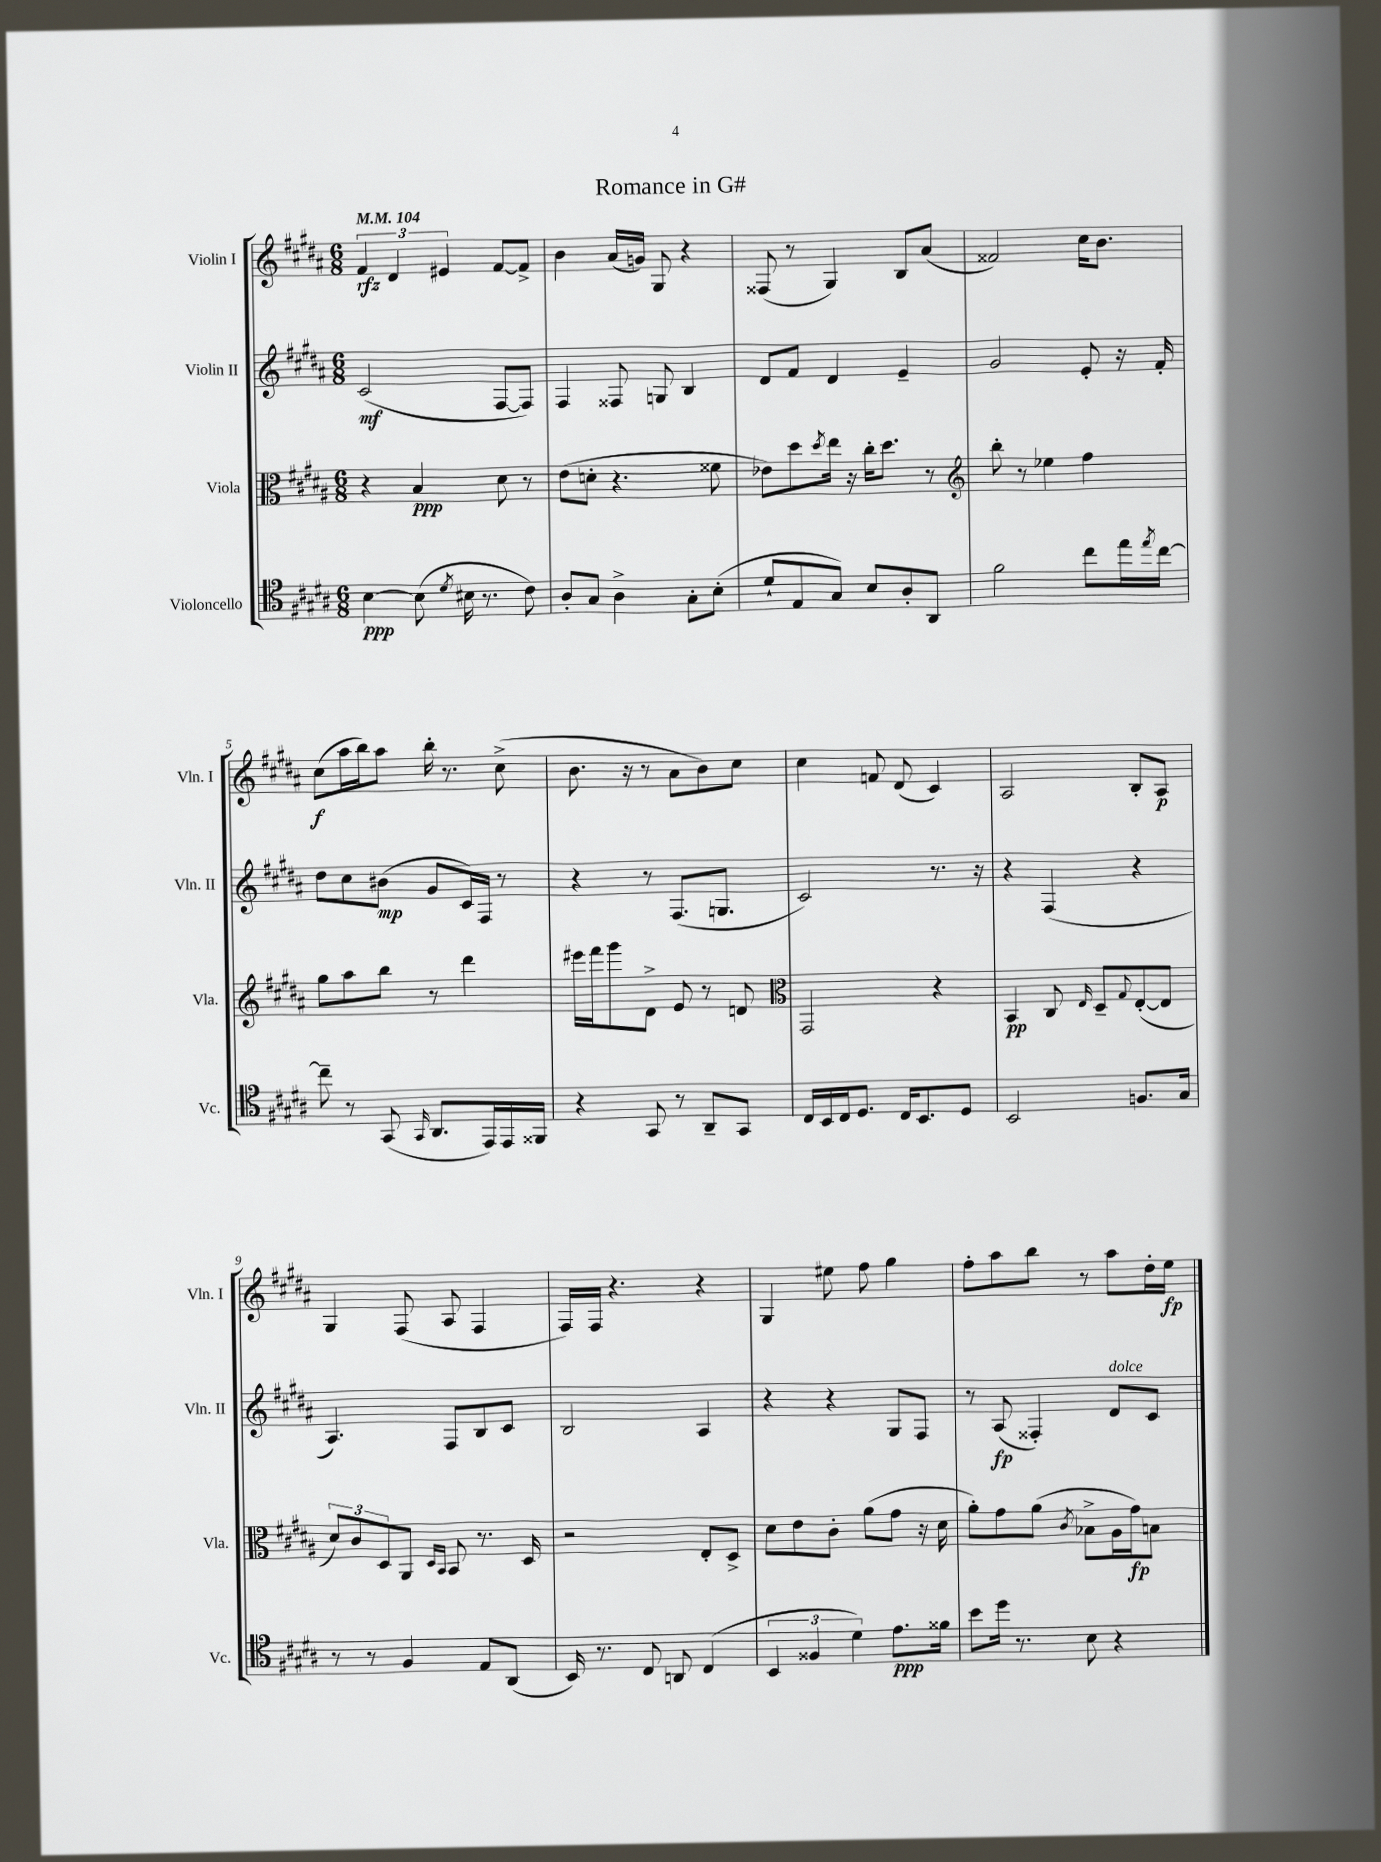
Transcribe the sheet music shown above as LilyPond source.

\header { title = "Romance in G#" }
<<
\new StaffGroup <<
\new Staff = "s0" \with { instrumentName = "Violin I" shortInstrumentName = "Vln. I" } {
    \clef treble \key b \major \numericTimeSignature \time 6/8 \tempo 4 = 104
    \tuplet 3/2 { fis'4\rfz dis'4 eis'4 } fis'8~ fis'8-> |
    b'4 ais'16( g'16) gis8 r4 |
    fisis8( r8 gis4) b8 ais'8( |
    fisis'2) cis''16 b'8. |
    cis''8\f( ais''16 b''16) ais''8 b''16-. r8. cis''8->( |
    b'8. r16 r8 ais'8 b'8) cis''8 |
    cis''4 f'8 dis'8( cis'4) |
    ais2 b8-. ais8\p |
    gis4 fis8( ais8 fis4 |
    fis16) fis16 r4. r4 |
    gis4 eis''8 fis''8 gis''4 |
    fis''8-. ais''8 b''8 r8 ais''8 dis''16-. e''16\fp \bar "|." |
}
\new Staff = "s1" \with { instrumentName = "Violin II" shortInstrumentName = "Vln. II" } {
    \clef treble \key b \major \numericTimeSignature \time 6/8
    cis'2\mf( fis8~ fis8) |
    fis4 fisis8 g8 b4 |
    dis'8 fis'8 dis'4 e'4-- |
    gis'2 e'8-. r16 fis'16-. |
    dis''8 cis''8 bis'8\mp( gis'8 cis'16) fis16 r8 |
    r4 r8 fis8.( g8. |
    cis'2) r8. r16 |
    r4 fis4( r4 |
    ais4.) fis8 b8 cis'8 |
    b2 ais4 |
    r4 r4 gis8 fis8 |
    r8 ais8\fp( fisis4-.) dis'8^\markup { \italic "dolce" } cis'8 \bar "|." |
}
\new Staff = "s2" \with { instrumentName = "Viola" shortInstrumentName = "Vla." } {
    \clef alto \key b \major \numericTimeSignature \time 6/8
    r4 b4\ppp dis'8 r8 |
    e'8( d'8-. r4. fisis'8 |
    ees'8) dis''8 \acciaccatura { dis''8 } e''16 r16 cis''16-. dis''8. r8 |
    \clef treble b''8-. r8 ees''4 fis''4 |
    gis''8 ais''8 b''8 r8 dis'''4 |
    eis'''16 fis'''16 gis'''8 dis'8-> e'8 r8 d'8 |
    \clef alto gis,2 r4 |
    b,4\pp cis8 \grace { e16 } dis8-- \appoggiatura { gis8 } e8~-.( e8 |
    \tuplet 3/2 { dis'8) cis'8 dis8 } ais,8 \grace { dis16 b,16 } b,8 r8. dis16 |
    r2 e8-. dis8-> |
    dis'8 e'8 cis'8-. ais'8( gis'8 r16 dis'16 |
    ais'8-.) gis'8 ais'8( \acciaccatura { cis'8 } bes8-> ais16 gis'16\fp) b8 \bar "|." |
}
\new Staff = "s3" \with { instrumentName = "Violoncello" shortInstrumentName = "Vc." } {
    \clef tenor \key b \major \numericTimeSignature \time 6/8
    b4~\ppp b8( \acciaccatura { dis'8 } bis16 r8. cis'8) |
    ais8-. gis8 ais4-> gis8-. b8-.( |
    dis'8-! e8 gis8) b8 ais8-. ais,8 |
    fis'2 cis''8 e''16 \acciaccatura { e''8 } cis''16~ |
    cis''8-- r8 gis,8( \grace { gis,16 } ais,8. e,16) e,16 fisis,16 |
    r4 gis,8 r8 ais,8-- gis,8 |
    cis16 b,16 cis16 dis8. cis16 b,8. dis8 |
    b,2 f8. gis16 |
    r8 r8 fis4 e8 ais,8( |
    b,16) r8. cis8 a,8 cis4( |
    \tuplet 3/2 { b,4 fisis4 dis'4) } e'8.\ppp fisis'16 |
    b'8 dis''16 r8. b8 r4 \bar "|." |
}
>>
>>
